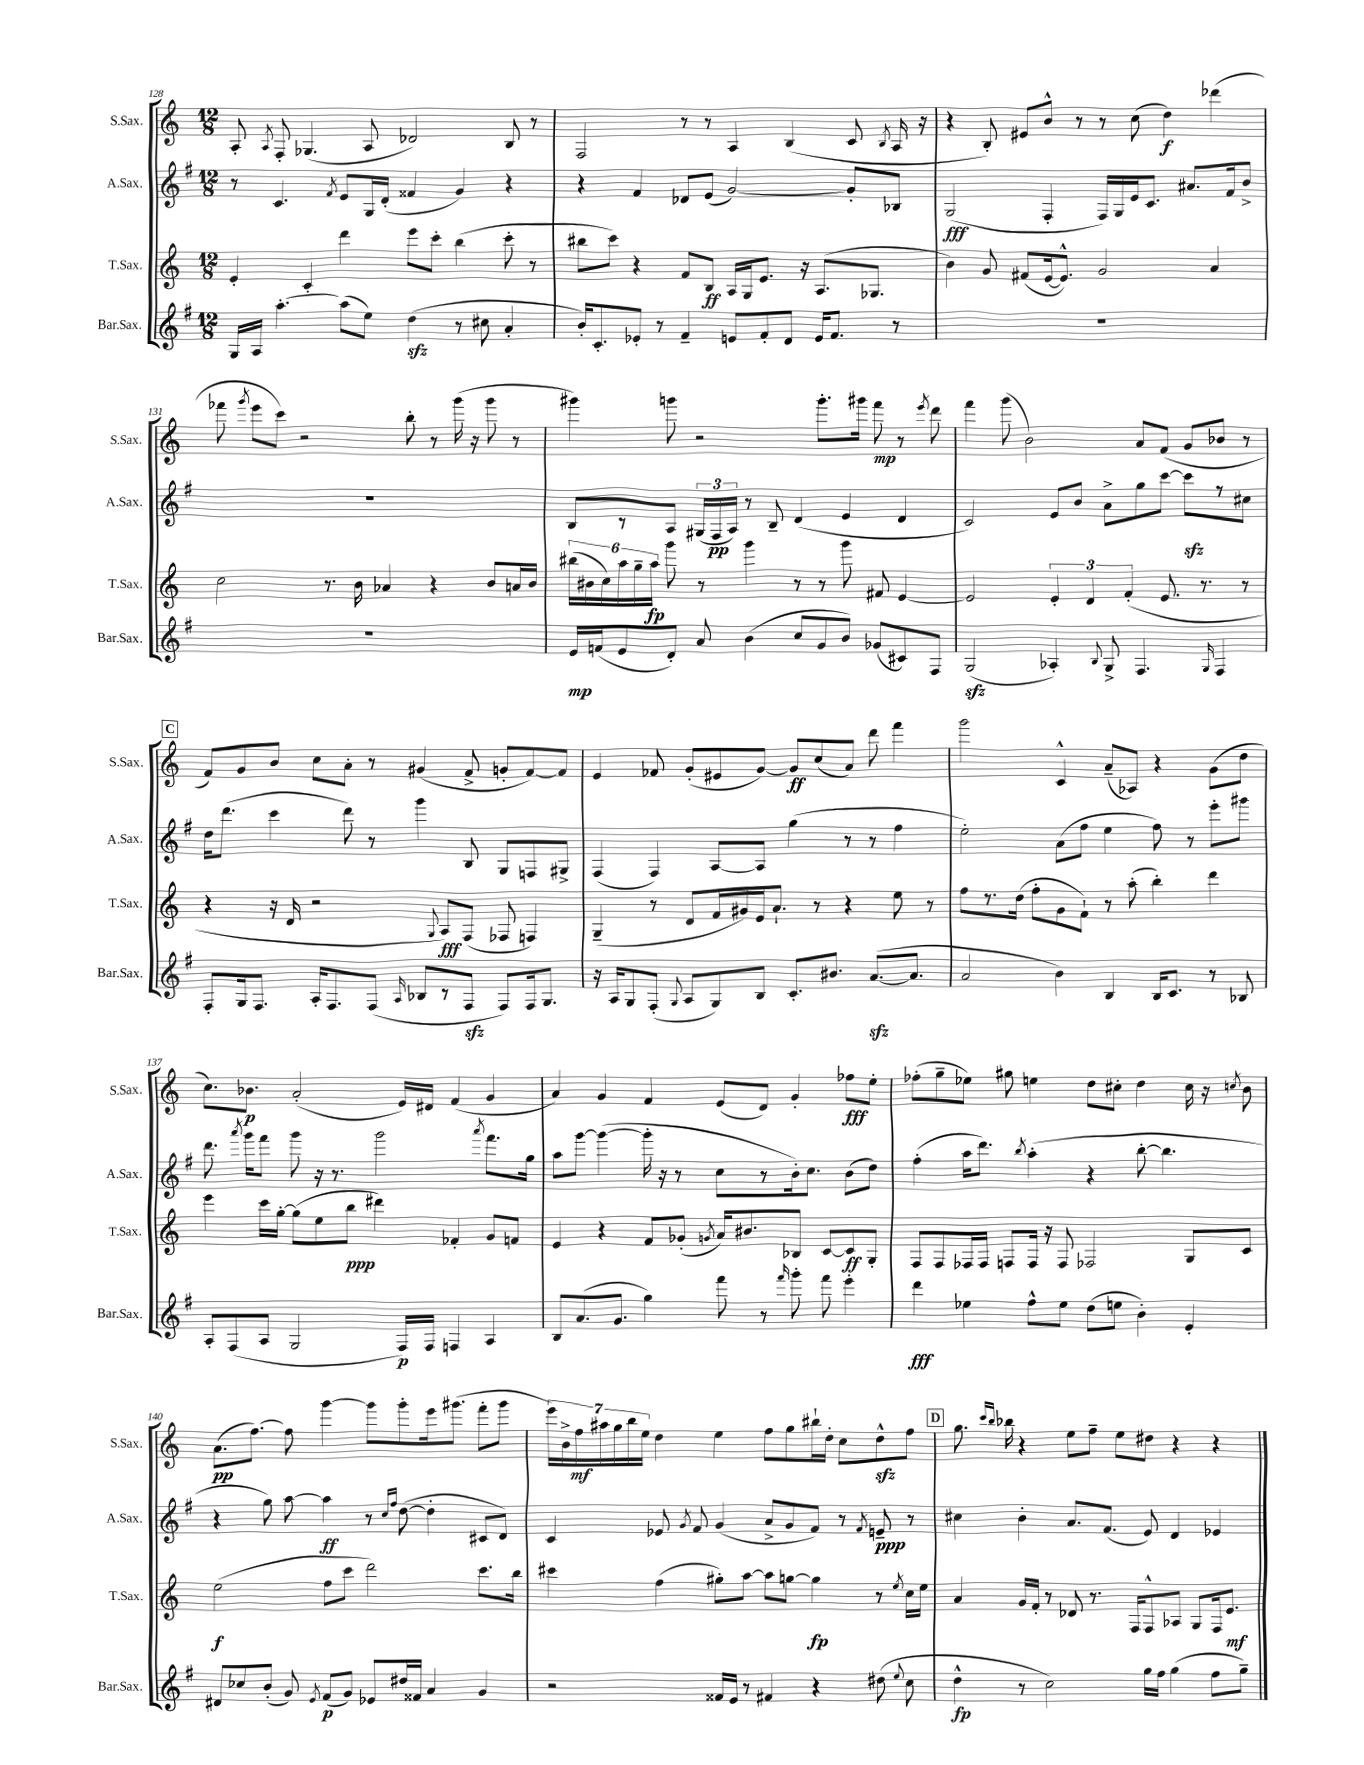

**kern	**kern	**kern	**kern
*staff4	*staff3	*staff2	*staff1
*clefG2	*clefG2	*clefG2	*clefG2
*k[f#]	*k[]	*k[f#]	*k[]
*M12/8	*M12/8	*M12/8	*M12/8
16G/LL	4e'/	8r	8A'/
16A/JJ	.	.	.
.	.	.	8qA/
[4.aa'\	.	4.c/	8F'/
.	4c'/	.	(4.G-/
.	.	8qf#/	.
(8aa\]L	4ddd\	8e/L	.
8ee\J)	.	16G/L	8A/
.	.	(16d'/JJ	.
(4dd\	8eee\L	4f##/	2d-/)
.	8ccc'\J	.	.
8r	(4bb\	4g/)	.
8cc#\	.	.	.
4a'/	8ccc'\	4r	8B/
.	8r	.	8r
=	=	=	=
16b'/LK)	8bb#\L	4r	2F/
8.c'/	.	.	.
.	8ccc\J)	.	.
8e-'/J	4r	4f#/	.
8r	.	.	.
4f#~/	8f/L	8d-/L	8r
.	8B/J	(8e/J	8r
8e/L	16A/LL	[2g/)	4A/
.	16G/J	.	.
8f#'/	8.e/J	.	.
8d/J	.	.	(4B/
.	16r	.	.
16e/LK	(8.A/L	.	.
8.f#/J	.	.	.
.	.	8g'/]L	8c/
.	8.G-/J	.	.
.	.	.	8qB/
8r	.	8B-/J	16A/
.	.	.	16r
=	=	=	=
1.r	4b\)	(2G/	4r
.	8g/	.	8B'/)
.	(8f#/L	.	8e#/L
.	[16e/k	4F#'/	8b^^/J
.	8.e^^/]J)	.	.
.	.	.	8r
.	2g/	16F#/LL)	8r
.	.	16G/	.
.	.	16e/J	(8cc\
.	.	8.c/J	.
.	.	.	4dd\)
.	.	8.a#/L	.
.	4a/	.	(4ddd-\
.	.	16f#/k	.
.	.	8b^/J	.
=	=	=	=
1.r	2cc\	1.r	8fff-\
.	.	.	8qggg/
.	.	.	8eee\L
.	.	.	8ccc\J)
.	.	.	2r
.	8.r	.	.
.	16b\	.	.
.	4a-/	.	.
.	.	.	8bb'\
.	4r	.	8r
.	.	.	(16ggg\
.	.	.	16r
.	8b/L	.	8ggg\
.	16a/L	.	8r
.	16b/JJ	.	.
=	=	=	=
16e/LL	(24bb#\LL	8B/L	4ggg#\)
.	24b#\	.	.
(16f/J	.	.	.
.	24cc\)	.	.
8e/	24aa\	8r	.
.	24gg~\	.	.
.	24aa\JJ	.	.
8d'/J)	8ggg\	8A/J	8ggg\
8a/	8r	(24G#/LL	2r
.	.	24F#/	.
.	.	24A/JJ)	.
(4b\	4ggg\	8r	.
.	.	8B~/	.
8cc/L	8r	(4d/	.
8g/	8r	.	8.ggg'\L
8b/J)	8ggg\	4e/	.
.	.	.	16ggg#\Jk
(8g-/L	8f#/	.	8fff\
8c#/)	[4e/	4d/	8r
.	.	.	8qeee/
8F#/J	.	.	8ddd\
=	=	=	=
(2G/	2e/]	2c/)	4fff\
.	.	.	(8ggg\
.	.	.	2b\)
4A-'/)	6e'/	8e/L	.
.	.	8b/J	.
.	6d/	.	.
8qqB/	.	.	.
8G^/	.	8a^\L	.
.	(6f'/	.	.
4.F#/	.	8gg\	8a/L
.	8.e/	[8ccc\J	(8f/J
.	.	8ccc\]L	8g/L
.	8.r	.	.
16qqG/	.	.	.
4F#/	.	8r	8b-/J
.	8r	8cc#\J	8r
=	=	=	=
8F#'/L	4r	16dd\LK	8f/L)
.	.	(8.ddd\J	.
16G/k	.	.	8g/
8.F#/J	.	.	.
.	16r	4ccc\	8b/J
.	16d/	.	.
16A'/LK	2r	.	8cc\L
8.F#/	.	.	.
.	.	8ddd\)	8a'\J
(8F#/J	.	8r	8r
16qqA/	.	.	.
8B-/L	.	4ggg\	(4g#/
.	8qqG/	.	.
8r	8A/L)	.	.
8F#/J	(8F/J	8B/	8f^/
8F#/L)	8F-/	8G/L	8g'/L
16F#/k	4F/)	8F/	[8f/)
8.G/J	.	.	.
.	.	8G#^/J	8f/]J
=	=	=	=
16r	(4G~/	(4F#/	4e/
16A/LK	.	.	.
8G/	.	.	.
(8F#'/J	8r	4F#/)	8f-/
8qqG/	.	.	.
8A/L	8d/L	.	(8g'/L
8G/)	16f/L	[8A/L	8e#/
.	16g#/)	.	.
8B/J	16e/J	8A/]J	[8g/J)
.	8.a`/J	.	.
8.c'/L	.	(4gg\	8g/]L
.	8r	.	(8cc/
8.b#/J	.	.	.
.	4r	8r	8a/J)
([8.a/L	.	8r	8ddd\
.	8ee\	4ff#\	4fff\
8.a/]J	.	.	.
.	8r	.	.
=	=	=	=
2a/	8ff\L	2ee'\)	2ggg\
.	8.r	.	.
.	(16dd\Jk	.	.
.	8ff'\L	.	.
4b\)	8g\	(8a\L	4c^^/
.	8f`\J)	8ff#\J	.
4B/	8r	4ee\	(8a~/L
.	(8aa'\	.	8A-/J)
16B/LK	4bb'\)	8ff#\)	4r
8.c/J	.	.	.
.	.	8r	.
8r	4ddd\	8eee'\L	(8g\L
8B-/	.	8ggg#\J	8dd\J
=	=	=	=
8A'/L	4eee\	8.ddd\	8.cc\L)
(8F#/	.	.	.
.	.	8qaaa/	.
.	.	16ggg\LK	8.b-\J
8A/J	16ccc\LL	8fff#\J	.
.	[16gg'\JJ	.	.
2G/	(8gg\]L	8ggg\	(2a'/
.	8ee\	16r	.
.	.	8.r	.
.	8bb\J	.	.
.	4ddd#\)	2ggg\	.
16F#/LL)	.	.	16e/LL)
16F#/JJ	.	.	16d#/JJ
4F/	4f-'/	.	(4f/
.	.	8qaaa/	.
4A/	8g/L	8.fff#\L	4g/
.	8f/J	.	.
.	.	16gg\Jk	.
=	=	=	=
8B/L	4e/	8aa\L	4a/)
(8.a/	.	[8ggg\J	.
.	4r	(4ggg\_	4g/
8.g/J	.	.	.
4gg\)	8f/L	16ggg'\]	4f/
.	.	16r	.
.	(8g-'/J	8r	.
.	8qg/	.	.
8fff#\	16a/LK)	8cc\L	(8e/L
.	8.b#/	.	.
8r	.	8r	8d/J)
16qqfff#/	.	.	.
8ggg'\	8B-/J	16b'\k)	4g'/
.	.	8.cc\J	.
8fff#\	[8c/L	.	.
4eee'\	8c/]	(8b\L	8ff-\L
.	8G'/J	8dd\J)	8ee'\J
=	=	=	=
4ddd\	8F/L	(4ff#'\	(8ff-'\L
.	8F/	.	8gg~\
4ee-\	16F-/L	16aa\LK	8ee-\J)
.	16F-/JJ	8.ddd\J)	.
.	8F/L	.	8gg#\
.	.	8qbb/	.
8ff#^^\L	16F/Jk	(4aa'\	4ee\
.	16r	.	.
8ee-\J	8F/	.	.
(8dd\L	2F-/	4r	8dd\L
8ee\J	.	.	8cc#'\J
4b'\)	.	[8bb'\	4dd\
.	.	4.bb\]	.
4e'/	8G/L	.	16cc#\
.	.	.	16r
.	.	.	8qcc/
.	8c/J	.	8b\
=	=	=	=
8d#/L	(2ee\	4r	(8.a\L
8cc-/	.	.	.
.	.	.	[8.ff\J)
(8b'/J	.	8gg\)	.
8g/)	.	[8aa\	8ff\]
8qe/	.	.	.
(8f#/L	8ff\L	4aa\]	[4ggg\
8g/J)	8ccc\J	.	.
8e-/L	2ddd\)	8r	8ggg\]L
.	.	16qqcc/LL	.
.	.	16qqff#/JJ	.
16dd#/L	.	([8dd\	8ggg'\
16f##/JJ	.	.	.
4a/	.	4dd'\]	16eee\k
.	.	.	(8.ggg#\J
4g/	8.ccc\L	8c#/L	8fff'\L
.	.	8d/J)	8ggg#\J
.	16bb\Jk	.	.
=	=	=	=
2r	4ccc#\	4c/	28eee\LL)
.	.	.	28b^\
.	.	.	28ff\
.	.	.	28aa#\
.	.	.	28gg\
.	.	.	28bb\
.	.	.	28ee\JJ
.	(4ff\	8e-/	4dd\
.	.	8qg/	.
.	.	8f#/	.
16f##/LL	8gg#'\L)	(4g/	4ee\
16e/JJ	.	.	.
8r	[8aa\J	.	.
4f#/	8aa\]L	8a^/L	8ff\L
.	[8gg\J	8g/	8gg\
4r	4gg\]	8f#/J)	16bb#`\L
.	.	.	16dd'\JJ
.	.	8r	8cc\L
.	.	8qf#/	.
(8dd#\	8r	8e~/	8dd^^\
8qqee/	8qee/	.	.
8cc\	16cc\LL	8r	8ff\J
.	16ee\JJ	.	.
=	=	=	=
4dd^^\	4a/	4cc#\	8.gg\
.	.	.	16qqccc/LL
.	.	.	16qqbb/JJ
.	.	.	16bb-\
8r	16g/LL	4b'\	4r
.	16f'/JJ	.	.
2cc\)	8r	.	.
.	8d-/	8.a/L	8ee\L
.	8.r	.	8ff~\J
.	.	(8.f#/J	.
.	.	.	8ee\L
.	16F/LK	.	.
16gg\LL	8F^^/	8e/)	8dd#\J
16ff#\JJ	.	.	.
(4gg\	8A-/J	4d/	4r
.	8G/L	.	.
8ff#\L	16F/k	4e-/	4r
.	8.e/J	.	.
8gg~\J)	.	.	.
==	==	==	==
*-	*-	*-	*-
